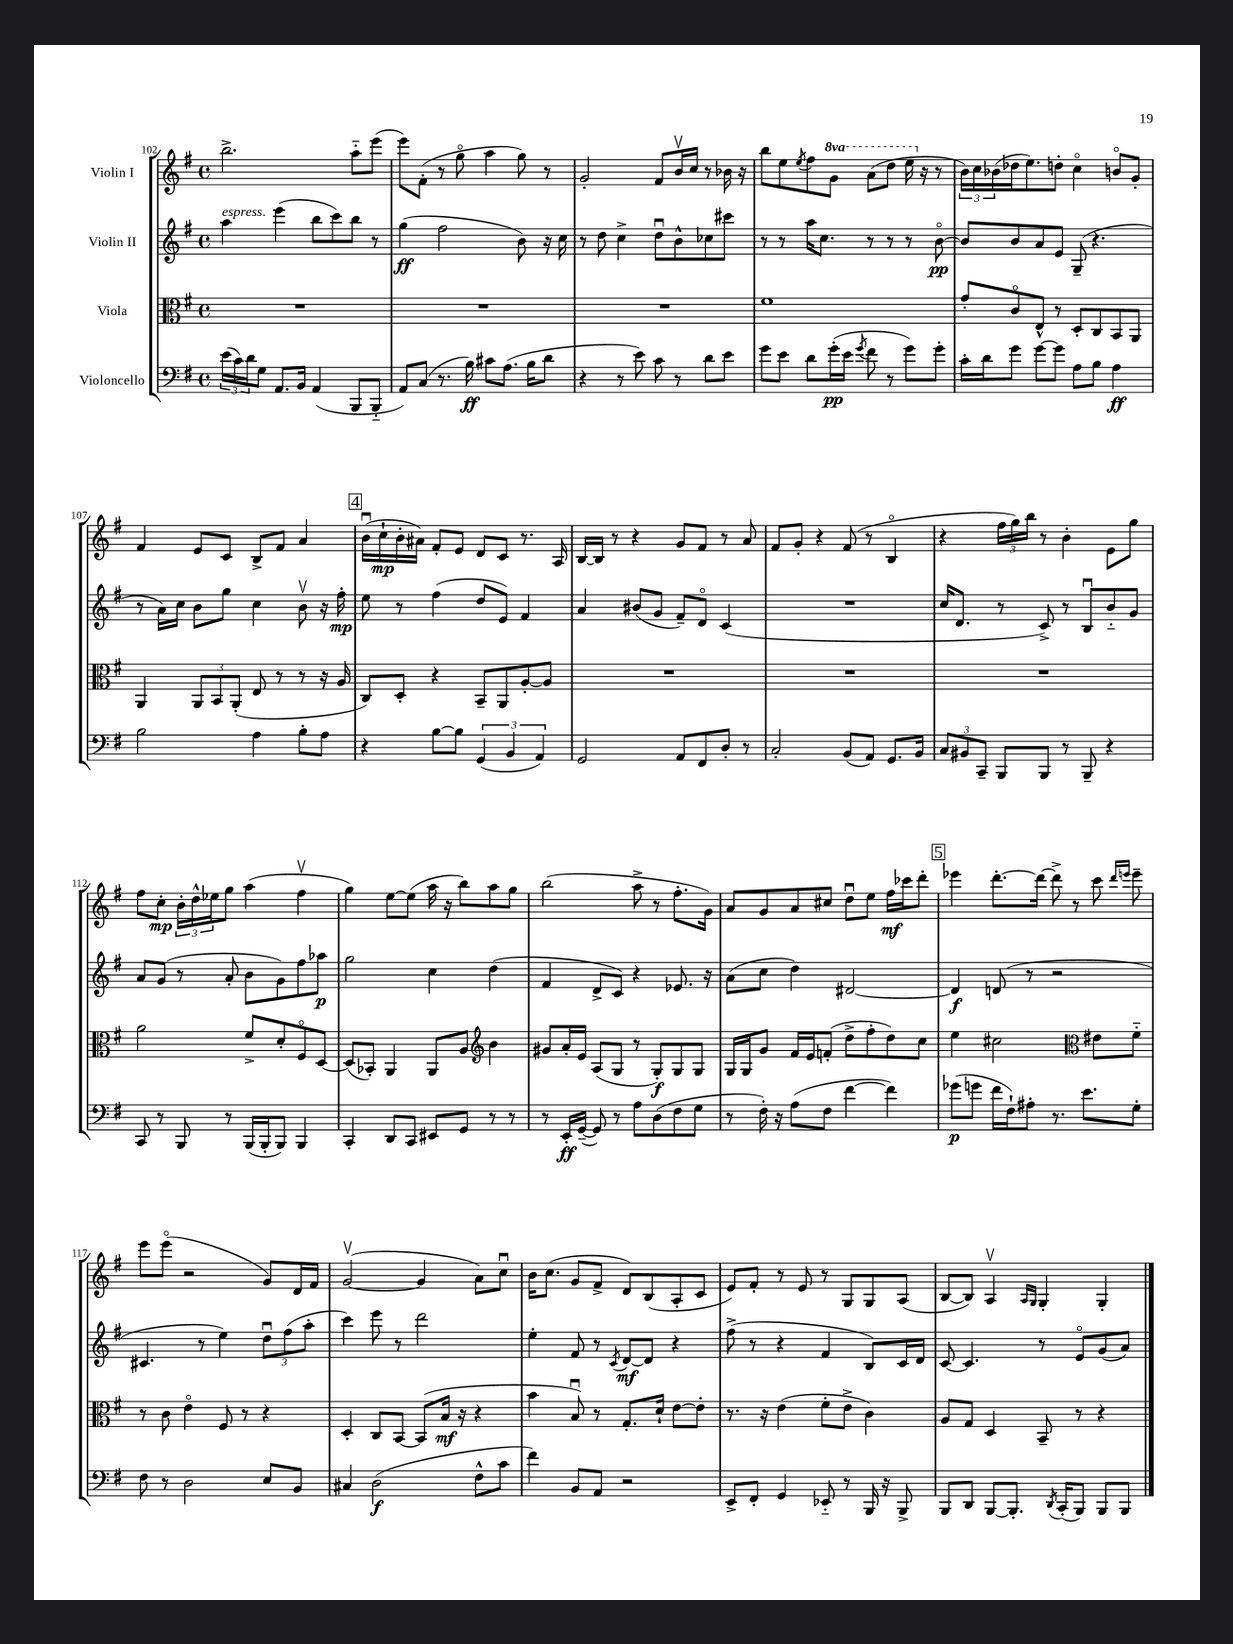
<<
\new StaffGroup <<
\new Staff = "s0" \with { instrumentName = "Violin I" } {
    \clef treble \key g \major \defaultTimeSignature \time 4/4 \set Staff.ottavationMarkups = #ottavation-simple-ordinals
    b''2.-> a''8-_ e'''8( |
    e'''8) fis'8-.( r8 g''8\flageolet a''4 g''8) r8 |
    g'2-. fis'8 b'16\upbow c''16 r8 bes'16 r16 |
    b''8 e''8 \acciaccatura { e''8 } fis''8 \ottava #1 g''8 a''8( d'''8 e'''16 \ottava #0 r16 r8 |
    \tuplet 3/2 { b'16) c''16 bes'16( } des''16 e''8.) d''8-. c''4\flageolet b'8\flageolet g'8-. |
    fis'4 e'8 c'8 b8-> fis'8 a'4 |
    \mark \markup { \box "4" } b'16\downbow( c''16-!\mp b'16-. ais'16) fis'8-. e'8 d'8 c'8 r8. a16 |
    b16~ b16 r8 r4 g'8 fis'8 r8 a'8 |
    fis'8 g'8-. r4 fis'8( r8 b4\flageolet |
    r4 \tuplet 3/2 { fis''16 g''16) b''16 } r8 b'4-. e'8 g''8 |
    fis''8 c''8-.\mp \tuplet 3/2 { b'16-. d''16-^ ees''16 } g''8 a''4( fis''4\upbow |
    g''4) e''8~ e''8( a''16 r16 b''8) a''8 g''8 |
    b''2( a''8-> r8 fis''8.-. g'16) |
    a'8 g'8 a'8 cis''8 d''8\downbow e''8 fis''16\mf ces'''16 d'''8-. |
    \mark \markup { \box "5" } ees'''4 d'''8.~-. d'''16~ d'''8-> r8 c'''8 \grace { d'''16 e'''16 } e'''8-- |
    e'''8 e'''8\flageolet( r2 g'8) d'16 fis'16 |
    g'2~\upbow( g'4 a'8) c''8\downbow |
    b'16 c''8.( g'8 fis'8-> d'8) b8( a8-. c'8 |
    e'8) fis'8-. r8 e'8 r8 g8 g8 a8( |
    b8~ b8) a4\upbow \grace { a16 g16 } g4-. g4-. \bar "|." |
}
\new Staff = "s1" \with { instrumentName = "Violin II" } {
    \clef treble \key g \major \defaultTimeSignature \time 4/4
    a''4^\markup { \italic "espress." } e'''4( b''8 c'''8) b''8 r8 |
    g''4\ff( fis''2 b'8) r16 c''16 |
    r8 d''8 c''4-> d''8\downbow b'8-^ ces''8 cis'''8 |
    r8 r8 a''16 c''8. r8 r8 r8 b'8~\flageolet\pp |
    b'8 b'8 a'8 e'8 g8--( r4. |
    r8 a'16) c''16 b'8 g''8 c''4 b'8\upbow r16 fis''16-.\mp |
    \mark \markup { \box "4" } e''8 r8 fis''4( d''8 e'8) fis'4 |
    a'4 bis'8( g'8 fis'8--) d'8\flageolet c'4( |
    R1 |
    c''16 d'8. r8 c'8->) r8 b8\downbow b'8-_ g'8 |
    a'8 g'8( r8 a'8-. b'8 g'8) fis''8 aes''8\p |
    g''2 c''4 d''4( |
    fis'4 d'8-> c'8) r4 ees'8. r16 |
    a'8( c''8 d''4) dis'2~ |
    \mark \markup { \box "5" } dis'4\f d'8( r8 r2 |
    cis'4. r8 e''4) \tuplet 3/2 { d''8\downbow fis''8( a''8-. } |
    c'''4) e'''8 r8 d'''2 |
    e''4-. fis'8 r8 \acciaccatura { c'8 } d'8~\mf d'8 r4 |
    fis''8->( r8 r4 fis'4 b8) c'16 d'16 |
    c'8~ c'4. r8 e'8\flageolet g'8( a'8) \bar "|." |
}
\new Staff = "s2" \with { instrumentName = "Viola" } {
    \clef alto \key g \major \defaultTimeSignature \time 4/4
    R1 |
    R1 |
    R1 |
    fis'1 |
    g'8-. c'8\flageolet e8-^ r8 d8-. c8 b,8 a,8 |
    a,4 \tuplet 3/2 { a,8 b,8 a,8-.( } e8 r8 r8 r16 a16 |
    \mark \markup { \box "4" } c8) d8-. r4 b,8-- a,8 a8~-. a8 |
    R1 |
    R1 |
    R1 |
    a'2 fis'8-> d'8-. fis8\flageolet d8~ |
    d8( bes,8-.) a,4 a,8 a8 \clef treble b'4 |
    gis'8 a'16-. e'16 a8( g8 r8 g8-.\f) g8 g8 |
    g16 g16 g'8 fis'16 e'16 f'8-.( d''8-> fis''8-. d''8) c''8 |
    \mark \markup { \box "5" } e''4 cis''2 \clef alto eis'8 fis'8-_ |
    r8 c'8 e'4\flageolet fis8 r8 r4 |
    d4-. c8 b,8~ b,8( b16\mf r16 r4 |
    b'4 b8\downbow) r8 g8.-. d'16-! e'8~ e'8-. |
    r8. r16 e'4( fis'8-. e'8-> c'4) |
    a8 g8 d4 b,8-- r8 r4 \bar "|." |
}
\new Staff = "s3" \with { instrumentName = "Violoncello" } {
    \clef bass \key g \major \defaultTimeSignature \time 4/4
    \tuplet 3/2 { e'16( c'16) d'16 } g8 a,8. b,16 a,4( b,,8 b,,8-_ |
    a,8) c8( r8. b16\ff) cis'8 a8.( b16 d'8 |
    r4 r8 e'8) c'8 r8 d'8 e'8 |
    g'8 e'8 d'8 g'16-.\pp( e'16 \acciaccatura { g'8 } fis'8 r8 g'8) g'8-. |
    c'16-. d'16 g'8 g'8~ g'8 a8 b8 a4\ff |
    b2 a4 b8-. a8 |
    \mark \markup { \box "4" } r4 b8~ b8 \tuplet 3/2 { g,4( b,4 a,4) } |
    g,2 a,8 fis,8 d8-. r8 |
    c2-. b,8( a,8) g,8. b,16 |
    \tuplet 3/2 { c8 bis,8 c,8-- } b,,8 b,,8 r8 b,,8-- r4 |
    c,8 r8 b,,8 r8 b,,16( b,,16-. b,,8) b,,4 |
    c,4-. d,8 c,8 eis,8 g,8 r8 r8 |
    r8 e,16-.\ff g,16~--( g,8) r8 a8 d8( fis8 g8 |
    r8 fis16-.) r16 a8( fis8 fis'4~ fis'4) |
    \mark \markup { \box "5" } ges'8\p( g'8 fis'16 fis16-!) ais8-. r8. e'8. g8-. |
    fis8 r8 d2 e8 b,8 |
    cis4 d2\f( fis8-^ c'8 |
    fis'4) b,8 a,8 r2 |
    e,8-> fis,8-. g,4 ees,8-_ r8 b,,16 r16 b,,8-> |
    b,,8 d,8 b,,8~ b,,8.-. \acciaccatura { d,8 } c,16-.( b,,8) b,,8 b,,8 \bar "|." |
}
>>
>>
\layout { \context { \Score currentBarNumber = #102 } }
